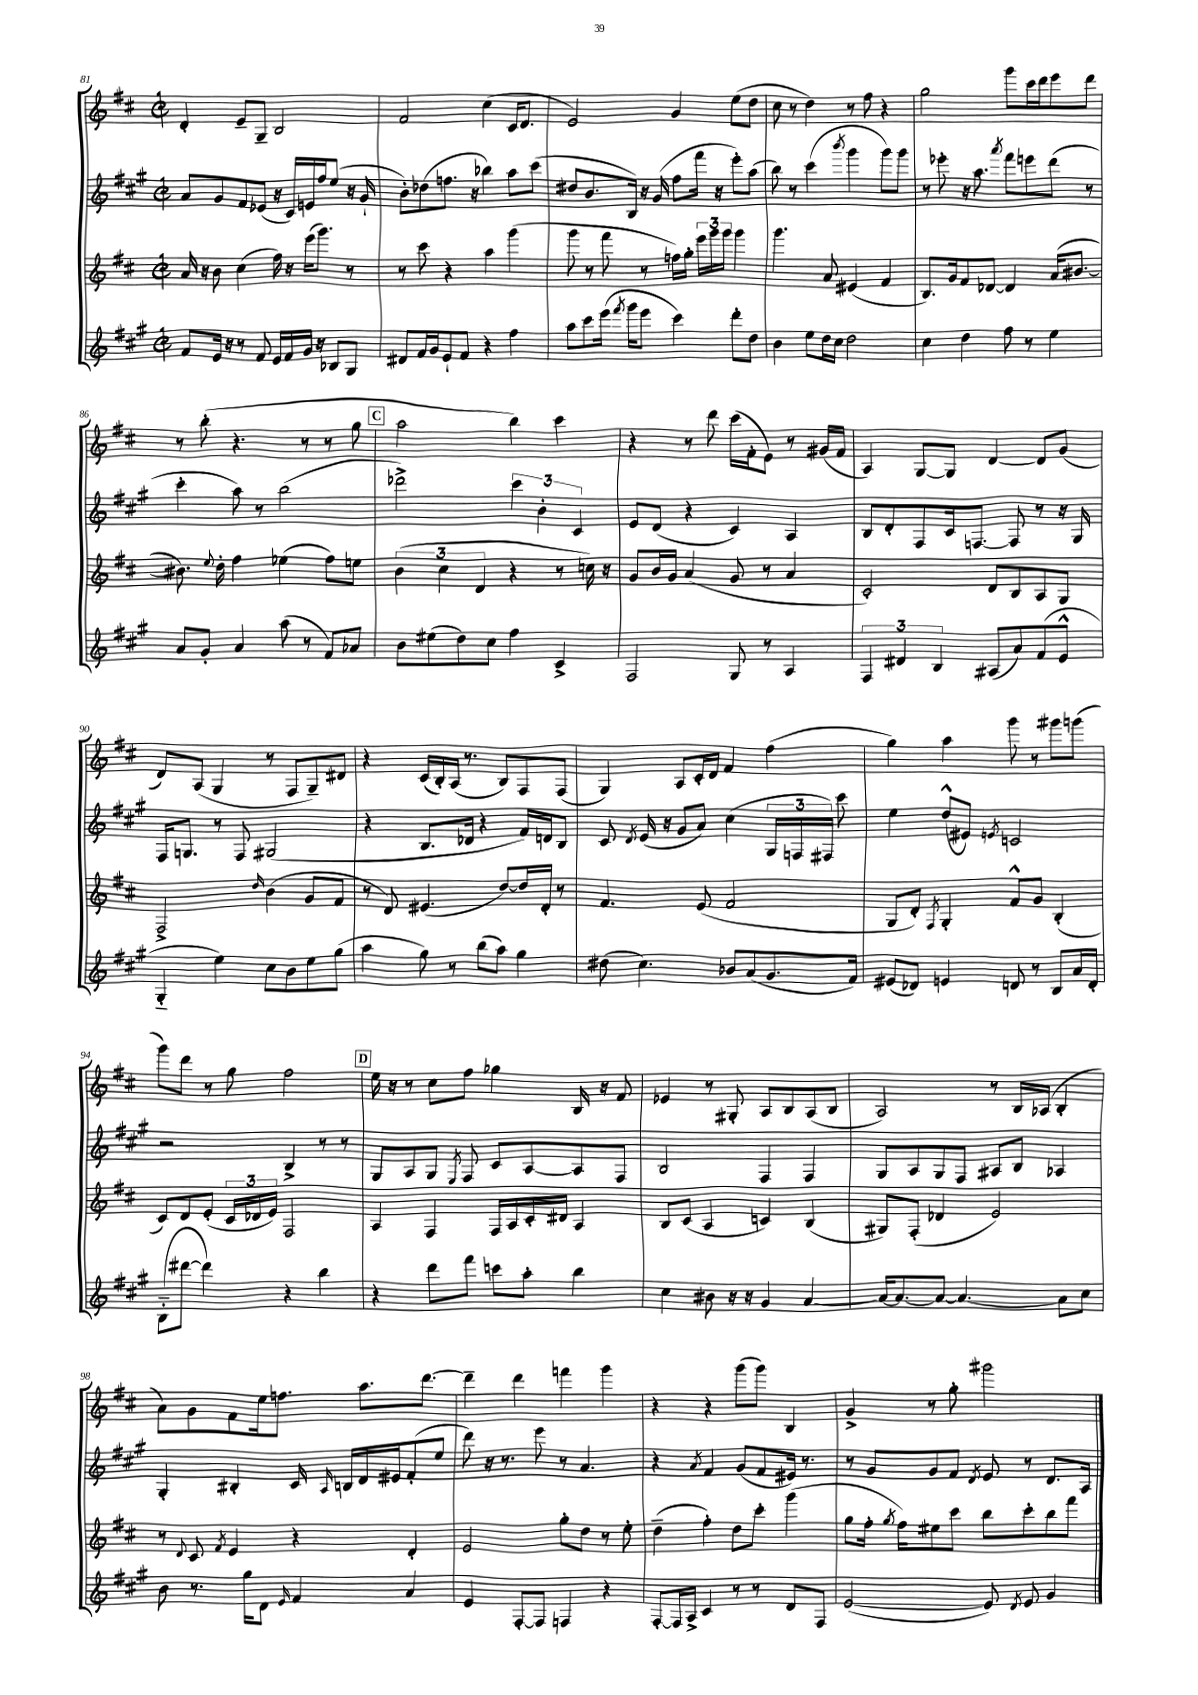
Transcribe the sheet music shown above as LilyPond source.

<<
\new StaffGroup <<
\new Staff = "s0" {
    \clef treble \key d \major \defaultTimeSignature \time 2/2
    \autoBeamOff d'4-. e'8[-- g8]-- b2 |
    fis'2 cis''4( cis'16[ d'8.] |
    e'2) g'4 e''8[( d''8] |
    cis''8 r8 d''4) r8 fis''8 r4 |
    g''2 g'''8[ cis'''16 d'''16 e'''8 d'''8] |
    r8 b''8-.( r4. r8 r8 g''8 |
    \mark \markup { \box "C" } a''2 b''4) cis'''4 |
    r4 r8 d'''8 cis'''16[( fis'16-. e'8]) r8 gis'16[( fis'16] |
    a4) g8[~ g8] d'4~ d'8[ g'8]( |
    d'8[) a8]( g4 r8 fis8[ g8--) dis'8] |
    r4 cis'16[( b16-.) a16]( r8. b8[) fis8 fis8]( |
    g4) a8[ cis'16-. d'16] fis'4 fis''4( |
    g''4) a''4 g'''8 r8 gis'''8[ g'''8]( |
    g'''8[) d'''8] r8 g''8 fis''2 |
    \mark \markup { \box "D" } e''16 r16 r8 cis''8[ fis''8] ges''4 b16 r16 fis'8 |
    ees'4 r8 gis8-. a8[ b8 a8( b8] |
    a2) r8 b16[ aes16]( b4-. |
    a'8[) g'8 fis'8 e''16 f''8.] a''8.[ d'''8.]~ |
    d'''4-- d'''4 f'''4 g'''4 |
    r4 r4 g'''8[( g'''8]) b4 |
    g'4-> r8 g''8-. gis'''2 \bar "|." |
}
\new Staff = "s1" {
    \clef treble \key a \major \defaultTimeSignature \time 2/2
    \autoBeamOff a'8[ gis'8 fis'8 ees'8]( r16 cis'16[) e'16 fis''16 e''8]( r16 gis'16-! |
    b'8[-.) des''8( f''8.] r16 bes''4) a''8[ cis'''8]( |
    dis''8[ b'8. b16]) r16 gis'16( fis''8[ fis'''16] r16 e'''8[-.) a''8]( |
    b''8) r8 cis'''4( \acciaccatura { b'''8 } gis'''4 gis'''8[) gis'''8] |
    r8 ees'''8-. r16 a''8. \acciaccatura { a'''8 } fis'''8[ e'''8 d'''8]( r8 |
    cis'''4-. a''8) r8 b''2( |
    \mark \markup { \box "C" } des'''2->) \tuplet 3/2 { cis'''4 b'4-. cis'4 } |
    e'8[ d'8]( r4 cis'4) a4 |
    b8[ d'8-. fis8 cis'16 f8.]~ f8 r8 r16 gis16 |
    fis16[ g8.] r8 fis8 gis2( |
    r4 b8.[ des'16] r4 fis'16[) d'16 b8] |
    cis'8 \acciaccatura { d'8 } e'16( r16 gis'8[ a'8]) cis''4( \tuplet 3/2 { gis16[ f16 fis16]) } cis'''8 |
    e''4 d''8[-^( eis'8]) \acciaccatura { e'8 } c'2 |
    r2 b4-> r8 r8 |
    \mark \markup { \box "D" } gis8[ a8 gis8] \acciaccatura { e8 } fis8 cis'8[ a8~ a8 fis8] |
    b2 fis4 fis4 |
    gis8[ a8 gis8 fis8] ais8[ b8] aes4 |
    gis4-. bis4-. cis'16 \grace { a16 } b16[ d'16 eis'16 fis'8-.( e''8] |
    d'''8) r16 r8. e'''8 r8 a'4. |
    r4 \acciaccatura { a'8 } fis'4 gis'8[( fis'8 eis'16]) r8. |
    r8 gis'8[ gis'8 fis'8] \acciaccatura { d'8 } e'8 r8 d'8.[ a16] \bar "|." |
}
\new Staff = "s2" {
    \clef treble \key d \major \defaultTimeSignature \time 2/2
    \autoBeamOff a'16 r16 b'8 cis''4( fis''16) r16 e'''16[( g'''8.]) r8 |
    r8 cis'''8 r4 a''4 g'''4( |
    g'''8 r8 fis'''8 r8 f''16[) g''16]-. \tuplet 3/2 { e'''16[ g'''16 g'''16] } g'''4 |
    g'''4. a'8 eis'4( fis'4 |
    b8.[) g'16 fis'8 des'8]~ des'4 a'16[( bis'8.]~ |
    bis'8.) \appoggiatura { e''8 } d''16-. fis''4 ees''4( fis''8[) e''8] |
    \mark \markup { \box "C" } \tuplet 3/2 { b'4( cis''4 d'4 } r4 r8 c''16) r16 |
    g'8[ b'16 g'16] a'4( g'8 r8 a'4 |
    cis'2-.) d'8[ b8 a8 g8] |
    fis2-> \grace { d''16 } b'4( g'8[ fis'8] |
    r8 d'8) eis'4.( d''8[~) d''16 d'16]-. r8 |
    fis'4. e'8( fis'2 |
    g8[ d'8]-.) \acciaccatura { fis8 } g4-. fis'8[-^ g'8] b4-.( |
    cis'8[) d'8 e'8]-.( \tuplet 3/2 { cis'16[ des'16 e'16]) } fis2 |
    \mark \markup { \box "D" } a4 fis4 fis16[ a16 cis'16-. dis'16] a4 |
    b8[ cis'8]( a4 c'4) b4( |
    gis8[) fis8]-.( des'4 e'2) |
    r8 \appoggiatura { d'8 } cis'8 \acciaccatura { fis'8 } e'4 r4 d'4-. |
    e'2 g''8[-. d''8] r8 e''8-. |
    d''4--( fis''4-.) d''8[ cis'''8]-. g'''4( |
    g''8[ fis''16]-. \acciaccatura { g''8 } fis''16[) eis''8 cis'''8] b''8[ cis'''8-. b''8 fis'''8] \bar "|." |
}
\new Staff = "s3" {
    \clef treble \key a \major \defaultTimeSignature \time 2/2
    \autoBeamOff fis'8[ e'16] r16 r8 fis'8 e'16[ fis'16 gis'16] r16 bes8[ gis8] |
    dis'8[ fis'16 gis'16 e'8-! fis'8] r4 fis''4 |
    a''8[ cis'''8 e'''16]( \acciaccatura { fis'''8 } gis'''16[ e'''8] cis'''4) d'''8[-. d''8] |
    b'4 e''8[ d''16 cis''16] d''2 |
    cis''4 d''4 fis''8 r8 e''4 |
    a'8[ gis'8]-. a'4 a''8( r8 fis'8[) aes'8] |
    \mark \markup { \box "C" } b'8[ eis''8( d''8) cis''8] fis''4 cis'4-> |
    fis2 gis8 r8 a4 |
    \tuplet 3/2 { fis4 dis'4 b4 } ais8[( a'8) fis'8( e'8]-^ |
    gis4-_ e''4) cis''8[ b'8 e''8 gis''8]( |
    a''4 gis''8) r8 b''8[( a''8]) gis''4 |
    dis''8( cis''4.) bes'8[ a'8( gis'8. fis'16]) |
    eis'8[( des'8]) e'4 d'8 r8 b8[ a'16 d'16]-. |
    b8[-_( dis'''8]~ dis'''4) r4 b''4 |
    \mark \markup { \box "D" } r4 d'''8[ fis'''8] c'''8[ a''8]-. b''4 |
    cis''4 bis'8 r16 r16 gis'4 a'4~ |
    a'16[~ a'8.~ a'8]~ a'4.~ a'8[ cis''8] |
    b'8 r8. gis''16[ d'8] \grace { e'16 } fis'4 a'4 |
    e'4 fis8[~-. fis8] f4 r4 |
    fis8[~-. fis16 a16]-> cis'4 r8 r8 d'8[ fis8] |
    e'2~( e'8) \acciaccatura { d'8 } e'8 gis'4 \bar "|." |
}
>>
>>
\layout { \context { \Score currentBarNumber = #81 } }
